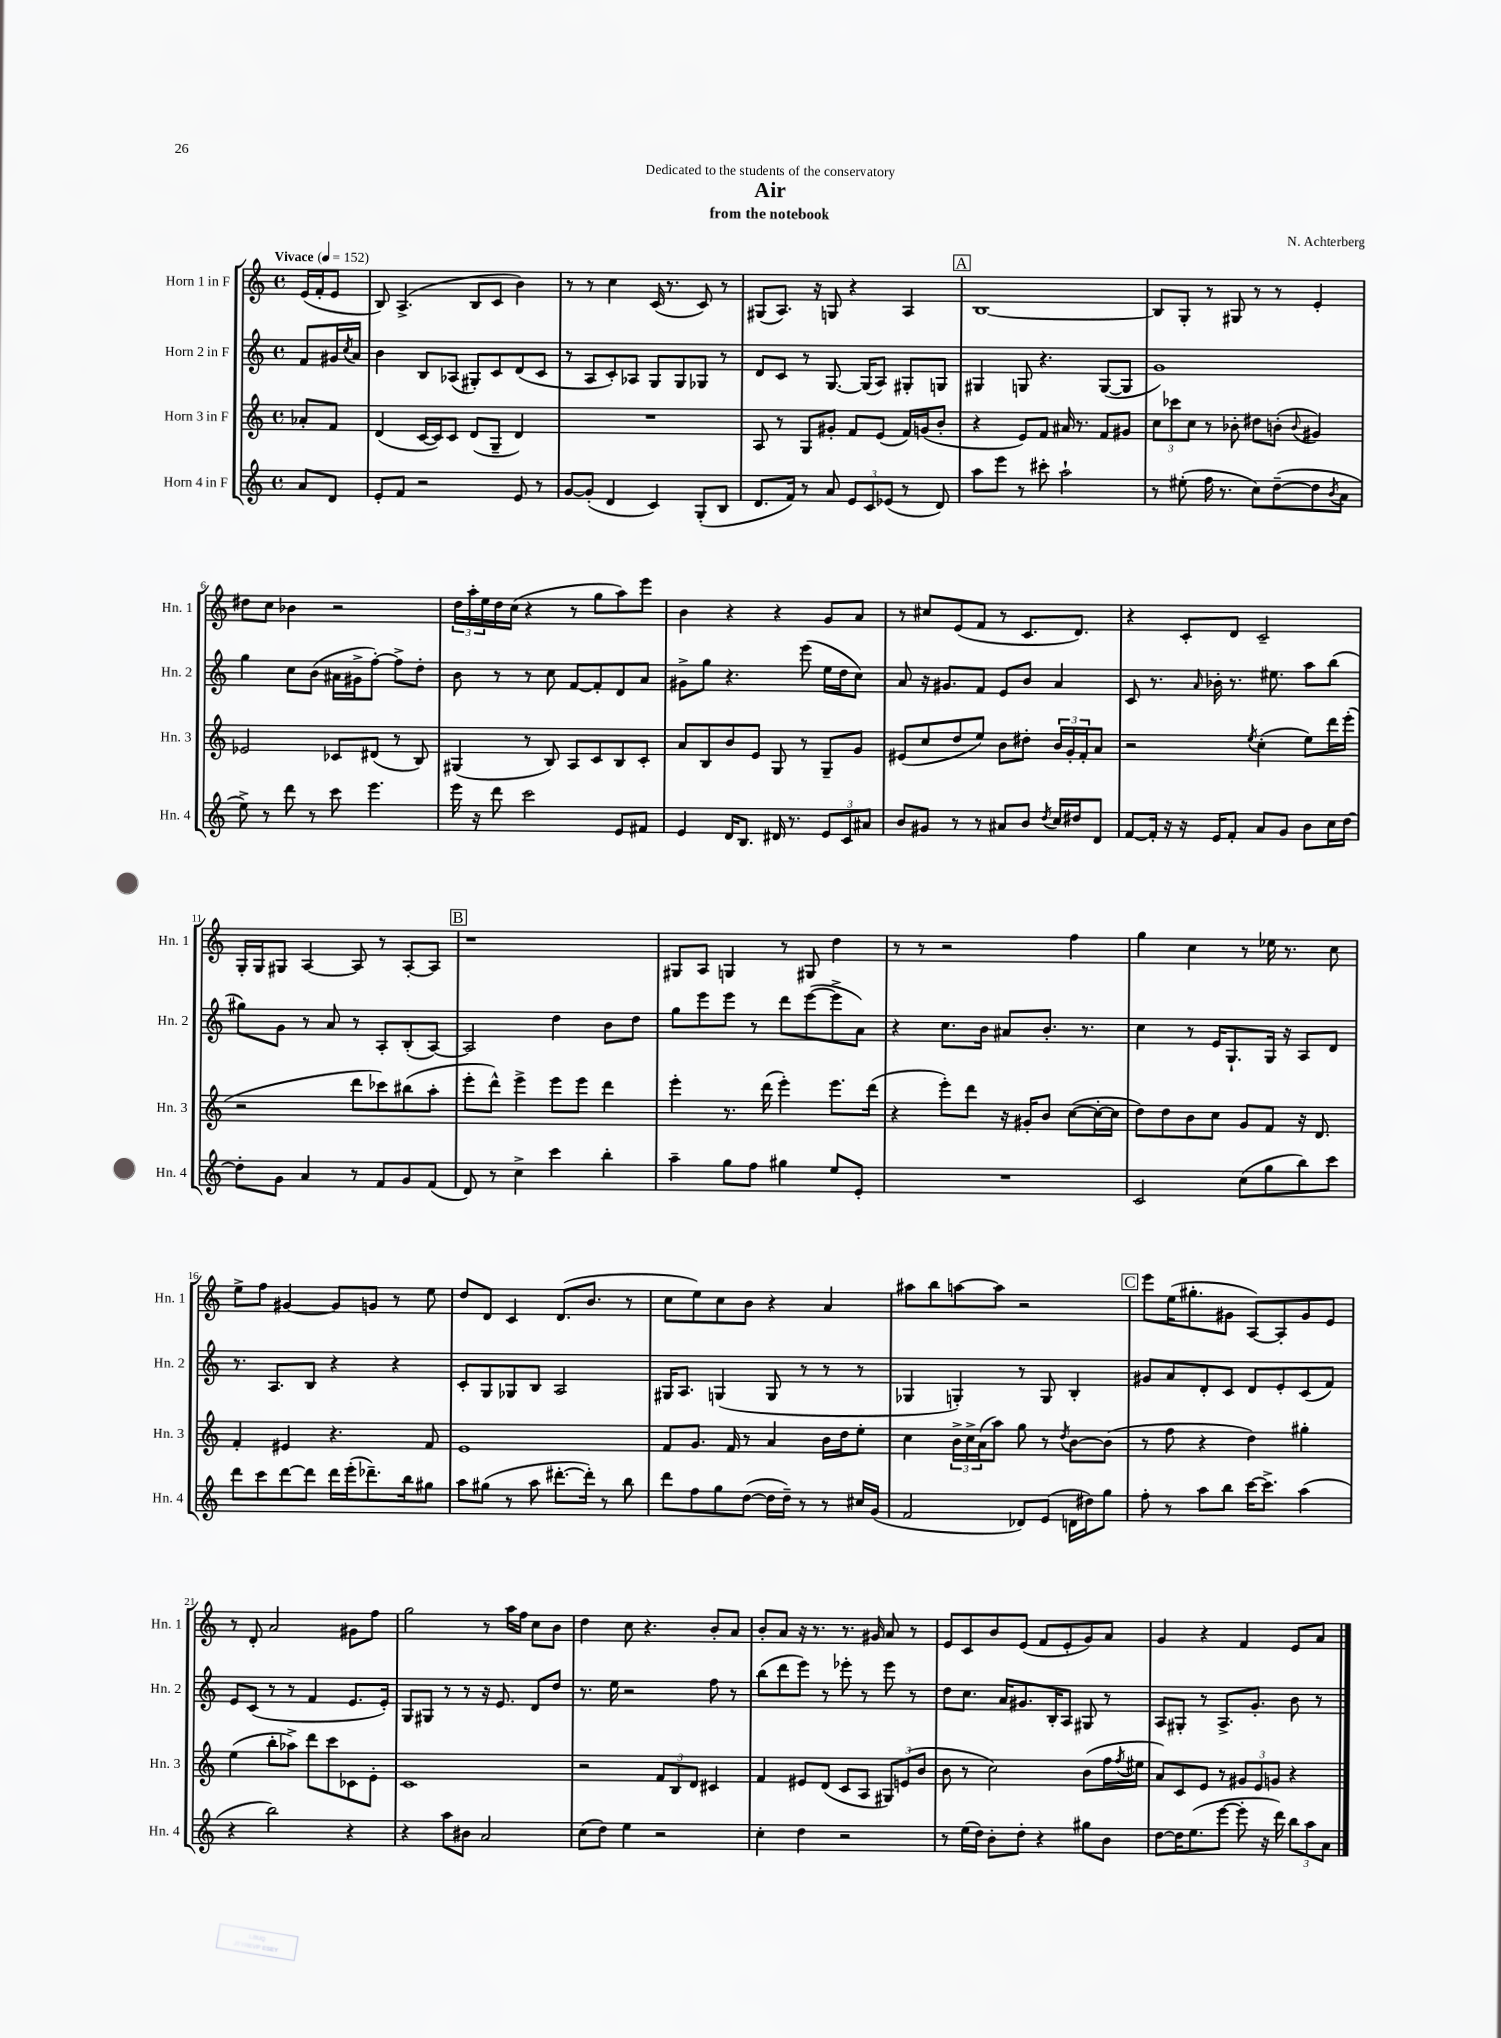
\header { title = "Air" composer = "N. Achterberg" subtitle = "from the notebook" dedication = "Dedicated to the students of the conservatory" }
<<
\new StaffGroup <<
\new Staff = "s0" \with { instrumentName = "Horn 1 in F" shortInstrumentName = "Hn. 1" } {
    \clef treble \key c \major \defaultTimeSignature \time 4/4 \partial 4 \tempo "Vivace" 4 = 152
    e'16( f'16-. e'8 |
    b8) a4.->( b8 c'8 b'4) |
    r8 r8 c''4 c'16( r8. c'8) r8 |
    gis8( a8.) r16 g8 r4 a4 |
    \mark \markup { \box "A" } b1~ |
    b8 g8-. r8 gis8 r8 r8 e'4-. |
    dis''8 c''8 bes'4 r2 |
    \tuplet 3/2 { d''16 a''16-. e''16 } d''16 c''16( r4 r8 g''8 a''8) e'''8 |
    b'4 r4 r4 g'8 a'8 |
    r8 cis''8 e'8( f'8 r8 c'8. d'8.) |
    r4 c'8-. d'8 c'2-- |
    g16-. g16 gis8 a4~ a8 r8 a8~-. a8 |
    \mark \markup { \box "B" } r1 |
    gis8 a8 g4 r8 gis8 d''4 |
    r8 r8 r2 f''4 |
    g''4 c''4 r8 ees''16 r8. c''8 |
    e''8-> f''8 gis'4~ gis'8 g'8 r8 e''8 |
    d''8 d'8 c'4 d'8.( b'8. r8 |
    c''8 e''8) c''8 b'8 r4 a'4 |
    ais''8 b''8 a''8~ a''8 r2 |
    \mark \markup { \box "C" } e'''8 e''16( gis''8.-. gis'8 a8~) a8-. gis'8 e'8 |
    r8 d'8-. a'2 gis'8 f''8 |
    g''2 r8 a''16 f''16 c''8 b'8 |
    d''4 c''8 r4. b'8-. a'8 |
    b'8-. a'8 r16 r8. r8. gis'16 a'8 r8 |
    e'8 c'8 b'8 e'8( f'8 e'8-. g'8) a'8 |
    g'4 r4 f'4 e'8 a'8 \bar "|." |
}
\new Staff = "s1" \with { instrumentName = "Horn 2 in F" shortInstrumentName = "Hn. 2" } {
    \clef treble \key c \major \defaultTimeSignature \time 4/4 \partial 4
    f'8 gis'16 \acciaccatura { c''8 } a'16 |
    b'4 b8 aes8( gis8-.) c'8 d'8( c'8 |
    r8 a8 c'8-.) aes8 g8 g8 ges8 r8 |
    d'8 c'8 r8 g8.~ g16( a8) gis8-. g8 |
    \mark \markup { \box "A" } gis4 g8 r4. g8~( g8 |
    g'1) |
    g''4 c''8 b'8( ais'16 gis'16-> f''8~-.) f''8-> d''8-. |
    b'8 r8 r8 c''8 f'8~ f'8-. d'8 a'8 |
    gis'8-> g''8 r4. e'''8( e''16 d''16 c''8) |
    a'8 r16 gis'8. f'8 e'8 b'8 a'4 |
    c'8 r8. \grace { a'16 } bes'16-. r8. eis''8. a''8 b''8( |
    gis''8) g'8 r8 a'8 r8 a8-. b8-.( a8~) |
    \mark \markup { \box "B" } a2 d''4 b'8 d''8 |
    g''8 e'''8 e'''8 r8 d'''8 e'''8~( e'''8-> a'8) |
    r4 c''8. b'16 ais'8 b'8.-. r8. |
    c''4 r8 e'16 g8.-! g16 r16 a8 d'8 |
    r8. a8. b8 r4 r4 |
    c'8-. g8 ges8 b8 a2 |
    gis16 a8. g4( g8 r8 r8 r8 |
    ges4 g4-.) r8 g8 b4-. |
    \mark \markup { \box "C" } gis'8 a'8 d'8-. c'8 d'8 e'8-. c'8( f'8) |
    e'8 c'8( r8 r8 f'4 e'8. e'16-.) |
    g8 gis8 r8 r8 r16 e'8. d'8 d''8 |
    r8. e''16 r2 f''8 r8 |
    b''8( d'''8 e'''8) r8 ees'''8-. r8 ees'''8 r8 |
    d''8 c''8. a'16 gis'8. b16-. a8 gis8 r8 |
    a8 gis8-. r8 a8.-> g'8.-. b'8 r8 \bar "|." |
}
\new Staff = "s2" \with { instrumentName = "Horn 3 in F" shortInstrumentName = "Hn. 3" } {
    \clef treble \key c \major \defaultTimeSignature \time 4/4 \partial 4
    aes'8-. f'8 |
    d'4( c'16~ c'16) c'8 d'8( g8-- d'4) |
    R1 |
    a8 r8 g8 gis'8-. f'8 e'8( f'16) g'16( b'8-. |
    \mark \markup { \box "A" } r4 e'8) f'8 ais'16 r8. f'8 gis'8 |
    \tuplet 3/2 { c''8 ces'''8 c''8 } r8 bes'8-. dis''8 b'8-.( \appoggiatura { b'8 } gis'4) |
    ees'2 ces'8 dis'8( r8 b8) |
    gis4( r8 b8) a8 c'8 b8 c'8-. |
    a'8 b8 b'8 e'8 g8 r8 g8-- g'8 |
    eis'8( c''8 d''8 e''8) b'8 dis''8-. \tuplet 3/2 { b'16 g'16-. f'16-. } a'8 |
    r2 \acciaccatura { e''8 } c''4-.( e''8) d'''16 e'''16-.( |
    r2 d'''8 ces'''8) bis''8( a''8-. |
    \mark \markup { \box "B" } e'''8-. d'''8-^) e'''4-> e'''8 e'''8 d'''4 |
    e'''4-. r8. d'''16( e'''4-.) e'''8. d'''16( |
    r4 e'''8-.) d'''8 r16 gis'16-. b'8 c''8~( c''16~-. c''16 |
    d''8) d''8 b'8 c''8 g'8 f'8 r16 d'8. |
    f'4-. eis'4 r4. f'8 |
    e'1 |
    f'8 g'8. f'16 r8 a'4 b'16 d''16 e''8-. |
    c''4 \tuplet 3/2 { b'16-> c''16-> a'16( } a''8) g''8 r8 \acciaccatura { d''8 } b'8~ b'8( |
    \mark \markup { \box "C" } r8 f''8 r4 d''4) gis''4-. |
    e''4( b''8-. aes''8->) d'''8 c'''8 ces'8 e'8-. |
    c'1 |
    r2 \tuplet 3/2 { f'8 b8 d'8 } cis'4 |
    f'4 eis'8 d'8( c'8 a8 \tuplet 3/2 { gis8) e'8( b'8 } |
    b'8 r8 c''2) b'8( f''16 \acciaccatura { f''8 } eis''16 |
    a'8) c'8 e'8 r8 \tuplet 3/2 { gis'8 e'8 g'8 } r4 \bar "|." |
}
\new Staff = "s3" \with { instrumentName = "Horn 4 in F" shortInstrumentName = "Hn. 4" } {
    \clef treble \key c \major \defaultTimeSignature \time 4/4 \partial 4
    a'8 d'8 |
    e'8-. f'8 r2 e'8 r8 |
    g'8~ g'8-.( d'4 c'4) g8-.( b8 |
    d'8. f'16) r8 a'8 \tuplet 3/2 { e'8 c'8 ees'8( } r8 d'8) |
    \mark \markup { \box "A" } a''8 e'''8 r8 cis'''8-. a''2-! |
    r8 eis''8-.( f''16 r8. c''8) d''8~--( d''8 \acciaccatura { b'8 } a'8 |
    e''8->) r8 d'''8 r8 c'''8 e'''4. |
    e'''16 r16 d'''8 c'''2 e'8 fis'8 |
    e'4 d'16 b8. dis'16 r8. \tuplet 3/2 { e'8 c'8 ais'8 } |
    b'8 gis'8 r8 r8 ais'8 b'8 \acciaccatura { d''8 } c''16 dis''16 d'8 |
    f'8~ f'16-. r16 r16 e'16 f'8-. a'8 g'8 b'8 c''16 d''16~ |
    d''8-. g'8 a'4 r8 f'8 g'8 f'8( |
    \mark \markup { \box "B" } d'8) r8 c''4-> c'''4 b''4-. |
    a''4-- g''8 f''8 gis''4 e''8 e'8-. |
    R1 |
    c'2 c''8( g''8 b''8) c'''8 |
    d'''8 c'''8 d'''8~ d'''8 d'''16 e'''16-.( des'''8.--) b''16 gis''8 |
    a''8 gis''8( r8 a''8 dis'''8.~-. dis'''16-.) r8 b''8 |
    d'''8 f''8 g''8 d''8~( d''16 d''16--) r8 r8 cis''16 g'16( |
    f'2 des'8) e'8( d'16 dis''16) g''8 |
    \mark \markup { \box "C" } f''8-. r8 a''8 b''8 c'''16~ c'''8.-> a''4( |
    r4 b''2) r4 |
    r4 a''8 bis'8 a'2 |
    c''8( d''8) e''4 r2 |
    c''4-. d''4 r2 |
    r8 e''16( d''16) b'8-. d''8-. r4 gis''8 b'8 |
    d''8~ d''16 e''8.( e'''8~ e'''8-. r16 d'''16) \tuplet 3/2 { b''8 a''8 a'8 } \bar "|." |
}
>>
>>
